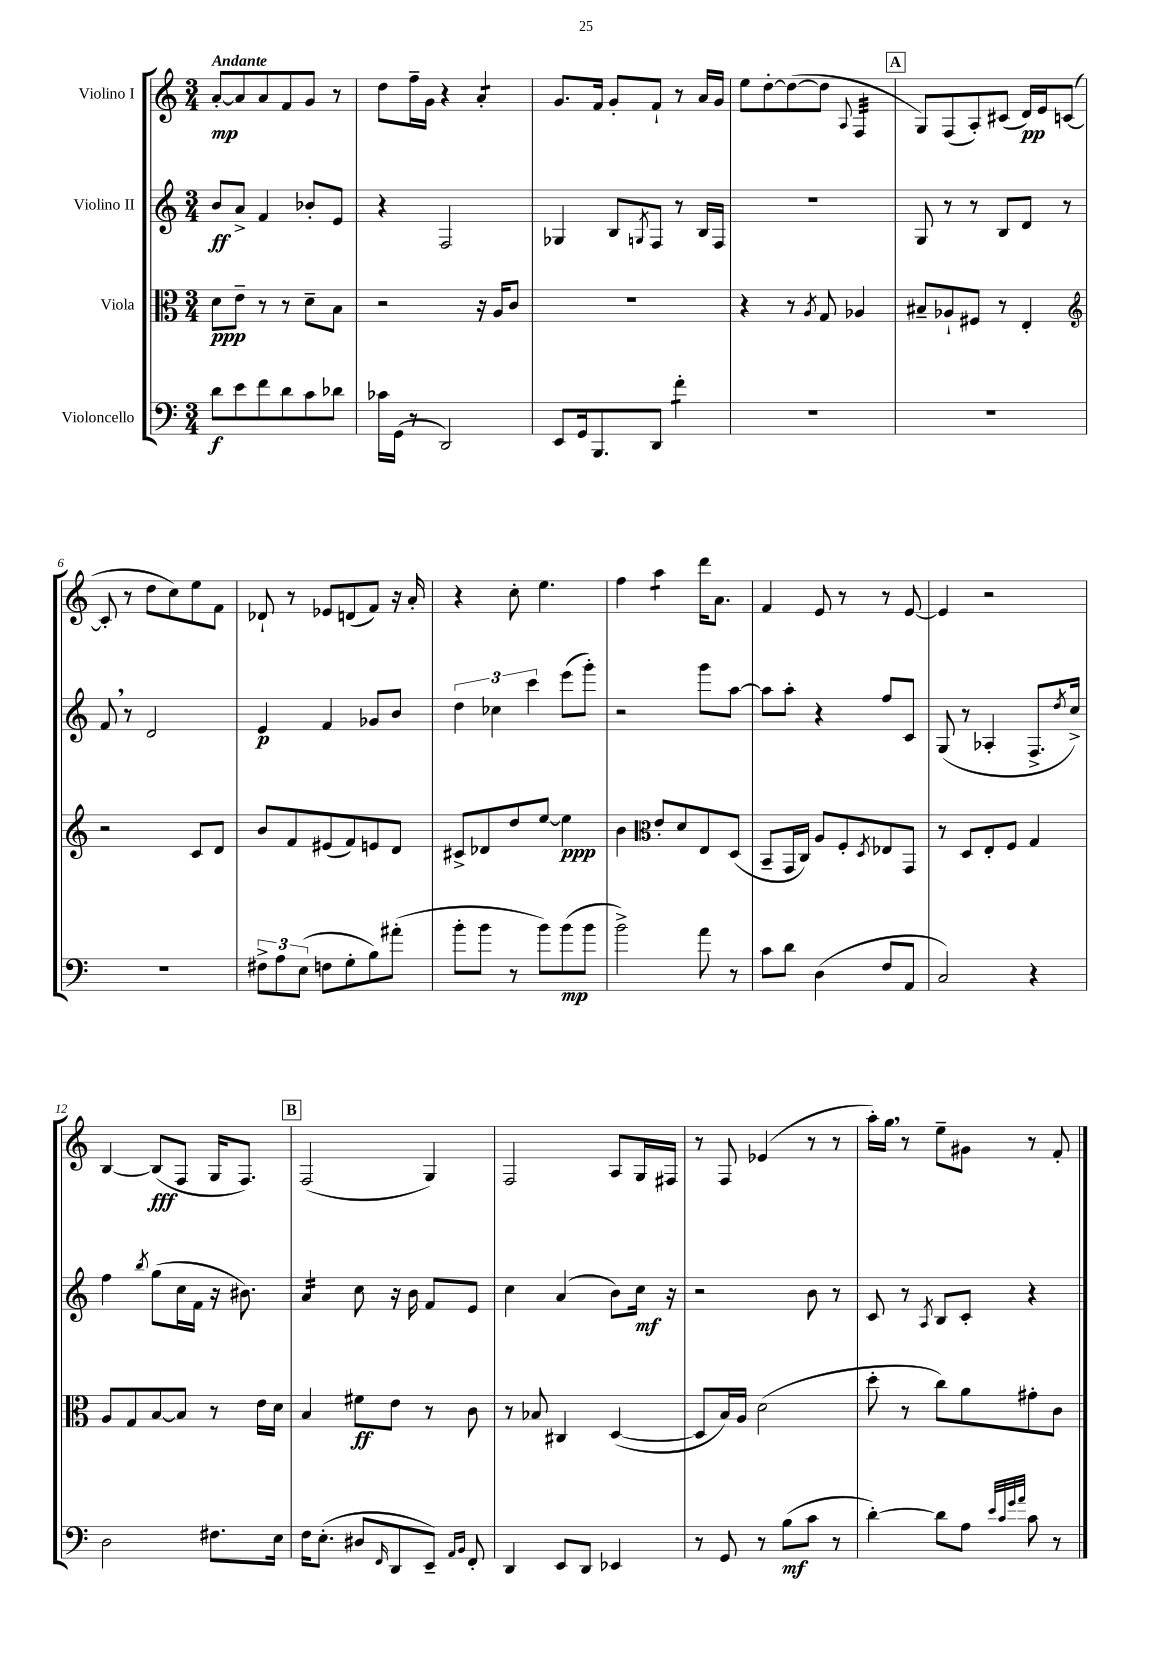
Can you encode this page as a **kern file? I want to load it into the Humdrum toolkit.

**kern	**kern	**kern	**kern
*staff4	*staff3	*staff2	*staff1
*clefF4	*clefC3	*clefG2	*clefG2
*k[]	*k[]	*k[]	*k[]
*M3/4	*M3/4	*M3/4	*M3/4
8d	8d	8b	[8a'
8e	8e~	8a^	8a]
8f	8r	4f	8a
8d	8r	.	8f
8c	8d~	8b-'	8g
8d-	8B	8e	8r
=	=	=	=
16c-	2r	4r	8dd
(16GG	.	.	.
8r	.	.	16ff~
.	.	.	16g
2DD)	.	2F	4r
.	16r	.	4a'
.	16A	.	.
.	8c	.	.
=	=	=	=
8EE	2.r	4G-	8.g
16GG	.	.	.
8.BBB	.	.	16f
.	.	8B	8g'
.	.	8qG	.
8DD	.	8F	8f`
4f'	.	8r	8r
.	.	16B	16a
.	.	16F	16g
=	=	=	=
2.r	4r	2.r	8ee
.	.	.	[8dd'
.	8r	.	(8dd_
.	8qA	.	.
.	8G	.	8dd]
.	.	.	8qqA
.	4A-	.	4F
=	=	=	=
2.r	8B#~	8G	8G)
.	8A-`	8r	(8F
.	8F#	8r	8A')
.	8r	8B	(8c#
.	4E'	8d	16d)
.	.	.	16e
.	.	8r	([8c
=	=	=	=
*	*clefG2	*	*
2.r	2r	8f	8c']
.	.	8r	8r
.	.	2d	8dd
.	.	.	8cc)
.	8c	.	8ee
.	8d	.	8f
=	=	=	=
12F#^	8b	4e	8d-`
12A	.	.	.
.	8f	.	8r
(12E	.	.	.
8F	(8e#	4f	8e-
8G'	8f)	.	(8d
8B)	8e	8g-	8f)
(8a#'	8d	8b	16r
.	.	.	16a'
=	=	=	=
8b'	8c#^	6dd	4r
8b	8d-	.	.
.	.	6cc-	.
8r	8dd	.	8cc'
.	.	6ccc	.
8b)	[8ee	.	4.ee
(8b	4ee]	(8eee	.
8b	.	8ggg')	.
=	=	=	=
2b^)	4b	2r	4ff
*	*clefC3	*	*
.	8e'	.	4aa
.	8d	.	.
8a	8E	8ggg	16ddd
.	.	.	8.a
8r	(8D	[8aa	.
=	=	=	=
8c	8BB~	8aa]	4f
8d	16GG	8aa'	.
.	16C)	.	.
(4D	8A	4r	8e
.	8F'	.	8r
.	8qD	.	.
8F	8E-	8ff	8r
8AA	8GG	8c	[8e
=	=	=	=
2C)	8r	(8G	4e]
.	8D	8r	.
.	8E'	4A-'	2r
.	8F	.	.
4r	4G	8.F^	.
.	.	8qdd	.
.	.	16cc^)	.
=	=	=	=
2D	8A	4ff	[4B
.	8G	.	.
.	.	8qbb	.
.	[8B	(8gg	(8B]
.	8B]	16cc	8F
.	.	16f	.
8.F#	8r	16r	16G
.	.	8.b#)	8.F)
.	16e	.	.
16E	16d	.	.
=	=	=	=
16F	4B	4a	(2F
(8.E'	.	.	.
8D#	8f#	8cc	.
16qqFF	.	.	.
8DD	8e	16r	.
.	.	16b	.
8EE~)	8r	8f	4G)
16qqAA	.	.	.
16qqBB	.	.	.
8FF'	8c	8e	.
=	=	=	=
4DD	8r	4cc	2F
.	8B-	.	.
8EE	4C#	(4a	.
8DD	.	.	.
4EE-	([4D	8b)	8A
.	.	16cc	16G
.	.	16r	16F#
=	=	=	=
8r	8D]	2r	8r
8GG	16B)	.	8F
.	16A	.	.
8r	(2d	.	(4e-
(8B	.	.	.
8c	.	8b	8r
8r	.	8r	8r
=	=	=	=
[4d')	8dd'	8c	16aa')
.	.	.	16gg
.	8r	8r	8r
.	.	8qA	.
8d]	8cc)	8B	8ee~
8A	8a	8c'	8g#
32qqe	.	.	.
32qqc	.	.	.
32qqg	.	.	.
32qqa	.	.	.
8c	8g#'	4r	8r
8r	8c	.	8f'
==	==	==	==
*-	*-	*-	*-
